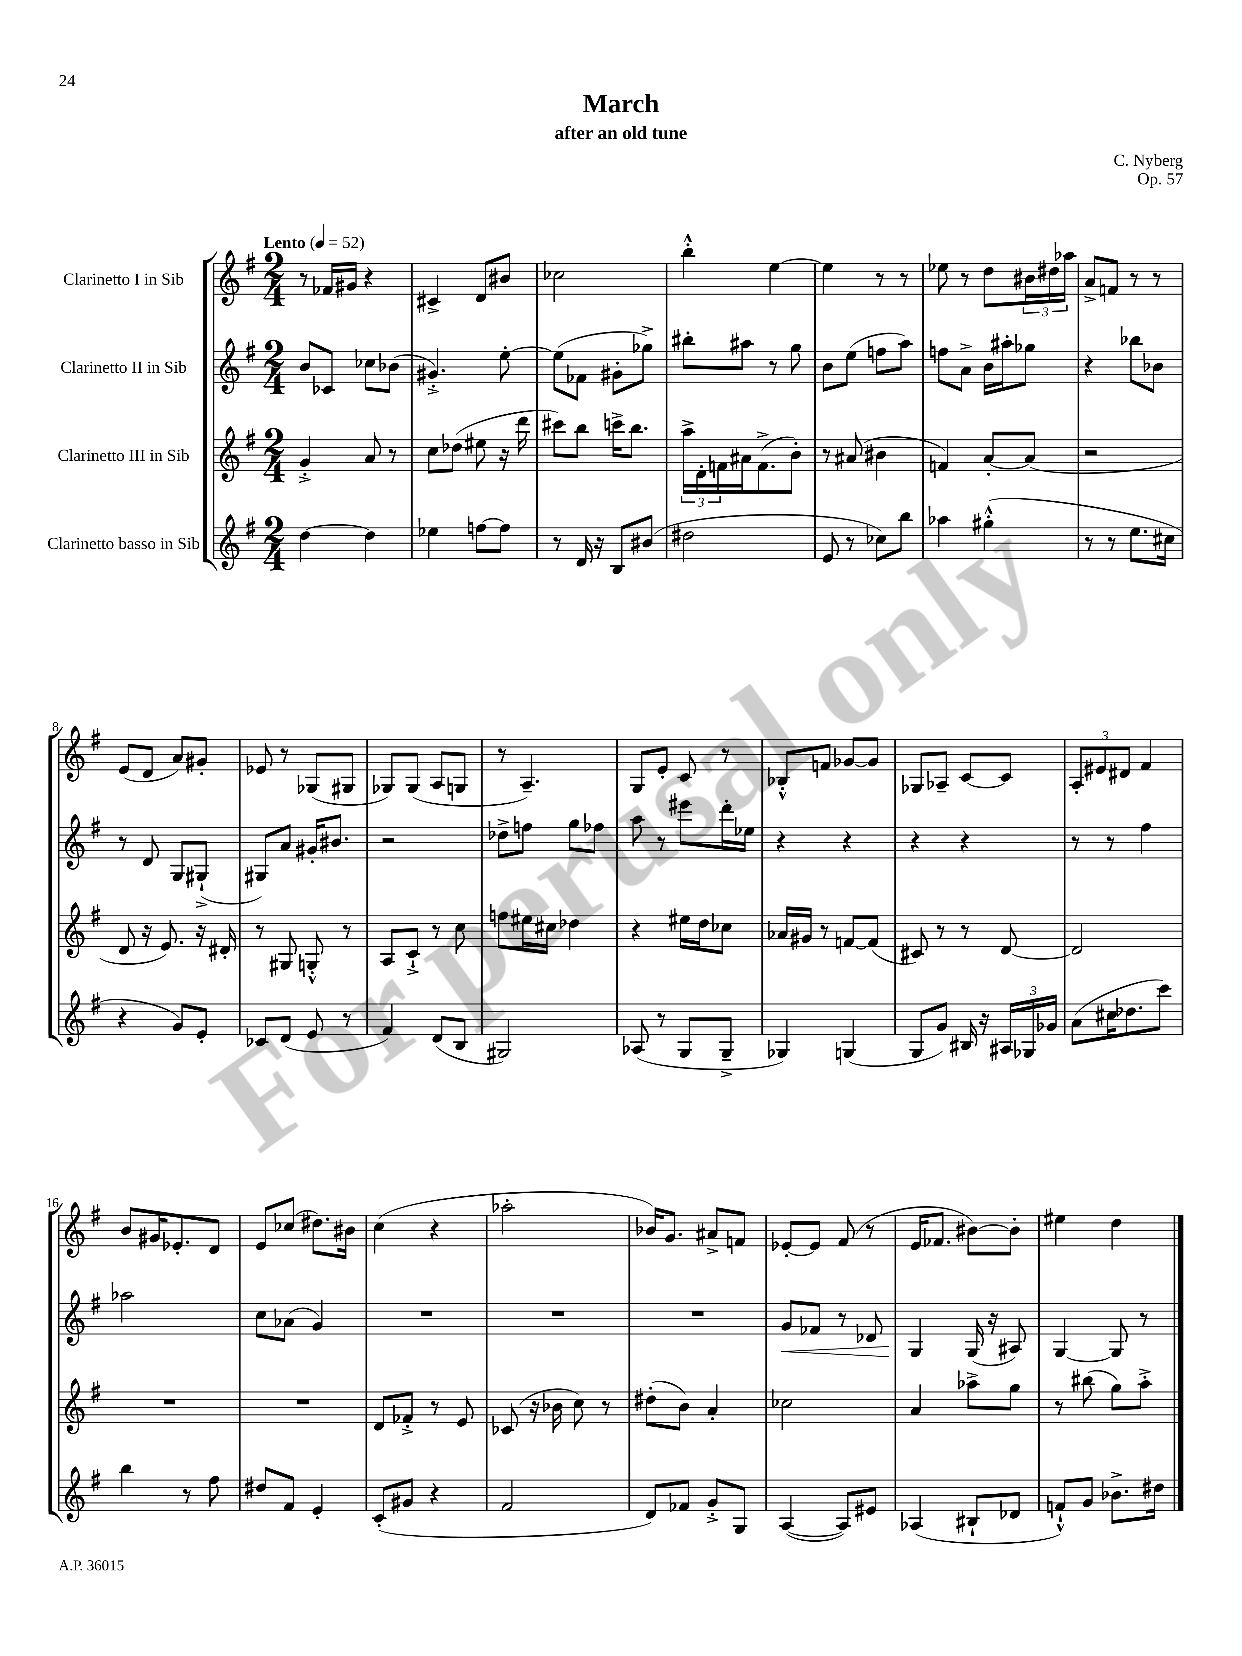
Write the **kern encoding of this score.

**kern	**kern	**kern	**dynam	**kern
*part4	*part3	*part2	*part2	*part1
*staff4	*staff3	*staff2	*staff2	*staff1
*I"Clarinetto basso in Sib	*I"Clarinetto III in Sib	*I"Clarinetto II in Sib	*	*I"Clarinetto I in Sib
*clefG2	*clefG2	*clefG2	*	*clefG2
*k[f#]	*k[f#]	*k[f#]	*	*k[f#]
*M2/4	*M2/4	*M2/4	*	*M2/4
*MM52	*MM52	*MM52	*	*MM52
=1	=1	=1	=1	=1
!	!	!	!	!LO:TX:a:B:t=Lento
[4dd\	4g'^/	8b/L	.	8r
.	.	8c-X/J	.	16f-X/LL
.	.	.	.	16g#X/JJ
4dd\]	8a/	8cc-X\L	.	4r
.	8r	(8b-X\J	.	.
=2	=2	=2	=2	=2
4ee-X\	8cc\L	4.g#X'^/)	.	4c#X^/
.	(8dd-X\J	.	.	.
[8ffn\L	8ee#X\	.	.	8d/L
8ff\J]	16r	[8ee'\	.	8b#X/J
.	16ddd\	.	.	.
=3	=3	=3	=3	=3
8r	8ccc#X\L)	(8ee\L]	.	2cc-X\
16d/	8bb\J	8f-X\J	.	.
16r	.	.	.	.
8B/L	16cccn^\KL	8g#X'\L	.	.
.	8.bb\J	.	.	.
(8b#X/J	.	8gg-X^\J)	.	.
=4	=4	=4	=4	=4
2dd#X\	24aa^\LL	8bb#X'\L	.	4bb'^^\
.	24d'\	.	.	.
.	24fn\	.	.	.
.	16a#X\J	8aa#X\J	.	.
.	(8.f^\	.	.	.
.	.	8r	.	[4ee\
.	8b'\J)	8gg\	.	.
=5	=5	=5	=5	=5
8e/	8r	8b\L	.	4ee\]
8r	(8a#X/	(8ee\J	.	.
8cc-X\L)	4b#X\	8ffn\L	.	8r
8bb\J	.	8aa\J)	.	8r
=6	=6	=6	=6	=6
4aa-X\	4fn/)	8ffn\L	.	8ee-X\
.	.	8a^\J	.	8r
(4gg#X'^^\	[8a'/L	16b\LL	.	8dd\L
.	.	16aa#X'\J	.	.
.	(8a/J]	8gg-X\J	.	24b#X\L
.	.	.	.	24dd#X\
.	.	.	.	24aa-X\JJ
=7	=7	=7	=7	=7
8r	2r	4r	.	8a^/L
8r	.	.	.	8fn/J
8.ee\L	.	8bb-X\L	.	8r
.	.	8b-X\J	.	8r
16cc#X\Jk	.	.	.	.
!!LO:LB:g=z
=8	=8	=8	=8	=8
4r	8d/	8r	.	(8e/L
.	16r	8d/	.	8d/J
.	8.e/)	.	.	.
8g/L)	.	8G/L	.	8a/L)
8e'/J	16r	(8G#X`^/J	.	8g#X'/J
.	16d#X'/	.	.	.
=9	=9	=9	=9	=9
8c-X/L	8r	8G#X/L)	.	8e-X/
(8d/J	8G#X/	8a/J	.	8r
8e/	8Gn'^^/	16g#X'/KL	.	(8G-X/L
.	.	8.b#X/J	.	.
8r	8r	.	.	8G#X/J
=10	=10	=10	=10	=10
4f#/)	8A/L	2r	.	8G-X/L)
.	8c`^/J	.	.	(8G-/J
(8d/L	8r	.	.	8A/L
8B/J	8cc\	.	.	8Gn/J
=11	=11	=11	=11	=11
2G#X/)	8ffn\L	8dd-X^\L	.	8r
.	16ee#X\L	8ffn\J	.	4.A~/)
.	16cc#X\JJ	.	.	.
.	4dd-X\	8gg\L	.	.
.	.	8ff-X\J	.	.
=12	=12	=12	=12	=12
(8A-X/	4r	8aa\	.	8G/L
8r	.	8r	.	8e'/J
8G/L	16ee#X\LL	8eee#X\L	.	8c/
.	16dd\J	.	.	.
8G~^/J	8cc-X\J	16ddd'\L	.	8r
.	.	16ee-X\JJ	.	.
=13	=13	=13	=13	=13
4G-X/)	16a-X/LL	4r	.	8B-X'^^/L
.	16g#X/JJ	.	.	.
.	8r	.	.	8fn/J
(4Gn/	[8fn/L	4r	.	[8g-X/L
.	(8f/J]	.	.	8g-/J]
=14	=14	=14	=14	=14
8G/L	8c#X/)	4r	.	8G-X/L
8g/J)	8r	.	.	8A-X~/J
16B#X/	8r	4r	.	[8c/L
16r	.	.	.	.
24A#X/LL	[8d/	.	.	8c/J]
24G-X/	.	.	.	.
24g-X/JJ	.	.	.	.
=15	=15	=15	=15	=15
(8a\L	2d/]	8r	.	12A'/L
.	.	.	.	12e#X/
16cc#X\K	.	8r	.	.
.	.	.	.	12d#X/J
8.dd-X\	.	.	.	.
.	.	4ff#\	.	4f#/
8ccc\J)	.	.	.	.
!!LO:LB:g=z
=16	=16	=16	=16	=16
4bb\	2r	2aa-X\	.	8b/L
.	.	.	.	16g#X/K
.	.	.	.	8.e-X'/
8r	.	.	.	.
8ff#\	.	.	.	8d/J
=17	=17	=17	=17	=17
8dd#X/L	2r	8cc\L	.	8e/L
8f#/J	.	(8a-X\J	.	(8cc-X/J
4e'/	.	4g/)	.	8.dd#X\L)
.	.	.	.	16b#X\Jk
=18	=18	=18	=18	=18
(8c'/L	8d/L	2r	.	(4cc\
8g#X/J	8f-X'^/J	.	.	.
4r	8r	.	.	4r
.	8e/	.	.	.
=19	=19	=19	=19	=19
2f#/	(8c-X/	2r	.	2aa-X'\
.	16r	.	.	.
.	16b-X\	.	.	.
.	8cc\)	.	.	.
.	8r	.	.	.
=20	=20	=20	=20	=20
8d/L)	(8dd#X'\L	2r	.	16b-X/KL)
.	.	.	.	8.g/J
8f-X/J	8b\J)	.	.	.
8g'^/L	4a'/	.	.	8a#X^/L
8G/J	.	.	.	8fn/J
=21	=21	=21	=21	=21
!	!	!	!LO:HP:b	!
([4A/	2cc-X\	8g/L	<	[8e-X'/L
.	.	8f-X/J	.	8e-/J]
8A/L])	.	8r	.	(8f#/
8e#X/J	.	8d-X/	.	8r
=22	=22	=22	=22	=22
(4A-X/	4a/	4G/	.	16e/KL
.	.	.	.	8.f-X/J
8B#X`/L	8aa-X^\L	(16G/	[	[8b#X\L)
.	.	16r	.	.
8d-X/J	8gg\J	8A#X/)	.	8b#'\J]
=23	=23	=23	=23	=23
8fn`^^/L)	8r	[4G/	.	4ee#X\
8g/J	(8bb#X\	.	.	.
8.b-X^\L	8gg\L)	8G/]	.	4dd\
.	8aa'^\J	8r	.	.
16dd#X\Jk	.	.	.	.
==	==	==	==	==
*-	*-	*-	*-	*-
